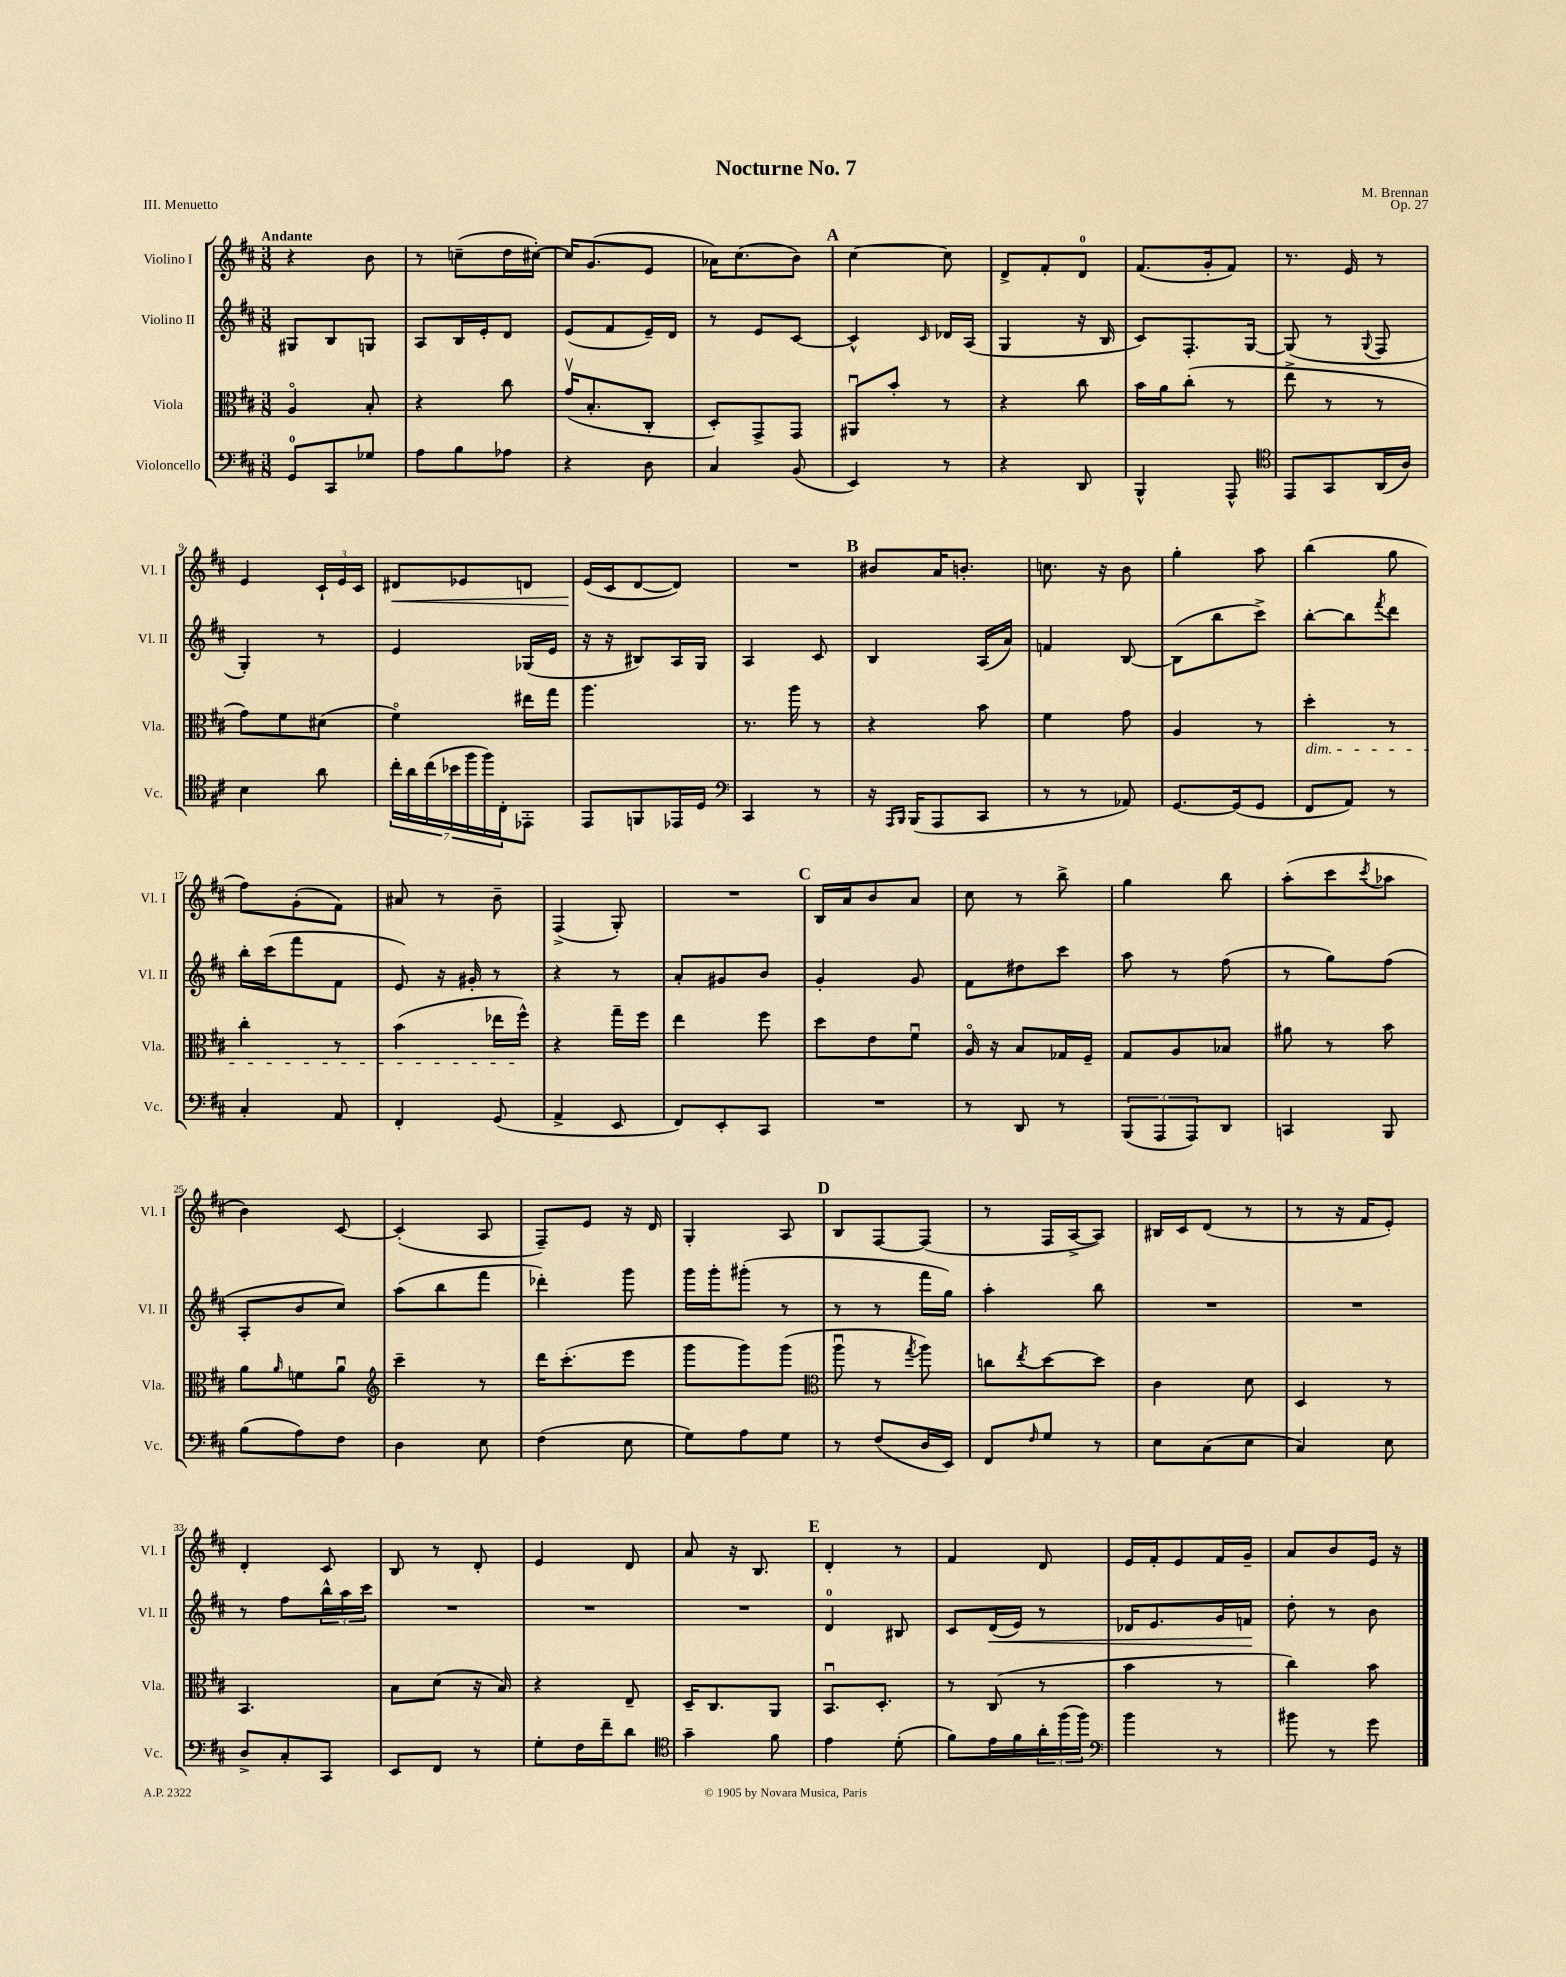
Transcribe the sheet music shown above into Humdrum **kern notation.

**kern	**kern	**kern	**dynam	**kern	**dynam
*part4	*part3	*part2	*part2	*part1	*part1
*staff4	*staff3	*staff2	*staff2	*staff1	*staff1
*I"Violoncello	*I"Viola	*I"Violino II	*	*I"Violino I	*
*I'Vc.	*I'Vla.	*I'Vl. II	*	*I'Vl. I	*
*clefF4	*clefC3	*clefG2	*	*clefG2	*
*k[f#c#]	*k[f#c#]	*k[f#c#]	*	*k[f#c#]	*
*M3/8	*M3/8	*M3/8	*	*M3/8	*
=1	=1	=1	=1	=1	=1
!	!	!	!	!LO:TX:a:B:t=Andante	!
8GG/L	4A/	8G#X/L	.	4r	.
8CC#/	.	8B/	.	.	.
8G-X/J	8B'/	8Gn/J	.	8b\	.
=2	=2	=2	=2	=2	=2
8A\L	4r	8A/L	.	8r	.
8B\	.	16B/L	.	(8ccn~\L	.
.	.	16e'/J	.	.	.
8A-X\J	8cc#\	8d/J	.	16dd\L	.
.	.	.	.	[16cc#X'\JJ)	.
=3	=3	=3	=3	=3	=3
4r	(16gv/KL	(8e/L	.	16cc#/KL]	.
.	8.B'/	.	.	(8.g/	.
.	.	8f#/	.	.	.
8D\	8C#'/J	16e~/L)	.	8e/J	.
.	.	16d/JJ	.	.	.
=4	=4	=4	=4	=4	=4
4C#/	8D'/L)	8r	.	16a-X\KL)	.
.	.	.	.	(8.cc#\	.
.	8GG^/	8e/L	.	.	.
(8BB/	8GG/J	[8c#/J	.	8b\J)	.
!!LO:REH:place=s1:t=A
=5	=5	=5	=5	=5	=5
4EE/)	8AA#Xu/L	4c#^^/]	.	[4cc#\	.
.	8b'/J	.	.	.	.
.	.	16qqc#/	.	.	.
8r	8r	16d-X/LL	.	8cc#\]	.
.	.	(16A/JJ	.	.	.
=6	=6	=6	=6	=6	=6
4r	4r	4G/	.	8d^/L	.
.	.	.	.	8f#'/	.
8DD/	8cc#\	16r	.	8d/J	.
.	.	16B/	.	.	.
=7	=7	=7	=7	=7	=7
4BBB^^/	16b\LL	8c#/L)	.	(8.f#/L	.
.	16a\J	.	.	.	.
.	(8cc#'\J	8.F#'/	.	.	.
.	.	.	.	16g'/k	.
8AAA^^/	8r	.	.	8f#/J)	.
.	.	[16G/Jk	.	.	.
=8	=8	=8	=8	=8	=8
*clefC4	*	*	*	*	*
8EE/L	8ee^\	(8G/]	.	8.r	.
8GG/	8r	8r	.	.	.
.	.	.	.	16e/	.
.	.	8qqG/	.	.	.
(16AA/L	8r	8F#/	.	8r	.
16A/JJ)	.	.	.	.	.
!!LO:LB:g=z
=9	=9	=9	=9	=9	=9
4B\	8g\L)	4G'/)	.	4e/	.
.	8f#\	.	.	.	.
8a\	(8d#X\J	8r	.	24c#`/LL	.
.	.	.	.	24e/	.
.	.	.	.	24c#/JJ	.
=10	=10	=10	=10	=10	=10
!	!	!	!	!	!LO:HP:b
28cc#'\LL	4f#\)	4e/	.	8d#X/L	<
28a\	.	.	.	.	.
(28cc#\	.	.	.	.	.
28b-X\	.	.	.	.	.
.	.	.	.	8e-X/	.
28ff#\	.	.	.	.	.
28ff#\)	.	.	.	.	.
28C#'\J	.	.	.	.	.
8EE-X'\J	16ee#X\LL	(16G-X/LL	.	8dn/J	.
.	16gg\JJ	16e/JJ	.	.	.
=11	=11	=11	=11	=11	=11
8EE/L	4.aa\	16r	.	(16e/LL	.
.	.	16r	.	16c#/J	[
8FFn/	.	8B#X/L)	.	[8d/	.
16EE-X/L	.	16A/L	.	8d/J])	.
16D/JJ	.	16G/JJ	.	.	.
=12	=12	=12	=12	=12	=12
*clefF4	*	*	*	*	*
4CC#/	8.r	4A/	.	4.r	.
.	16aa\	.	.	.	.
8r	8r	8c#/	.	.	.
!!LO:REH:place=s1:t=B
=13	=13	=13	=13	=13	=13
16r	4r	4B/	.	8b#X/L	.
16qqAAA/LL	.	.	.	.	.
16qqBBB/JJ	.	.	.	.	.
(16BBB/KL	.	.	.	.	.
8AAA/	.	.	.	16a/K	.
.	.	.	.	8.bn'/J	.
8CC#/J	8b\	(16A/LL	.	.	.
.	.	16a/JJ)	.	.	.
=14	=14	=14	=14	=14	=14
8r	4f#\	4fn/	.	8.ccn\	.
8r	.	.	.	.	.
.	.	.	.	16r	.
8AA-X/)	8g\	[8B/	.	8b\	.
=15	=15	=15	=15	=15	=15
[8.GG/L	4A/	(8B\L]	.	4gg'\	.
.	.	8bb\	.	.	.
(16GG/k]	.	.	.	.	.
8GG/J	8r	8ccc#^\J)	.	8aa\	.
=16	=16	=16	=16	=16	=16
!	!LO:TX:b:i:t=dim.	!	!	!	!
8FF#/L	4dd'\	[8bb'\L	.	(4bb\	.
8AA/J)	.	8bb\]	.	.	.
.	.	8qfff#/	.	.	.
8r	8r	8ddd\J	.	8gg\	.
!!LO:LB:g=z
=17	=17	=17	=17	=17	=17
4C#'/	4cc#'\	16bb'\LL	.	8ff#\L)	.
.	.	(16ccc#\J	.	.	.
.	.	8fff#\	.	(8g'\	.
8AA/	8r	8f#\J	.	8f#\J)	.
=18	=18	=18	=18	=18	=18
4FF#'/	(4b\	8e/)	.	8a#X/	.
.	.	16r	.	8r	.
.	.	16g#X'/	.	.	.
(8GG/	16ee-X\LL	8r	.	8b~\	.
.	16ff#^^\JJ)	.	.	.	.
=19	=19	=19	=19	=19	=19
4AA^/	4r	4r	.	(4F#^/	.
8EE/	16gg~\LL	8r	.	8G'/)	.
.	16ff#\JJ	.	.	.	.
=20	=20	=20	=20	=20	=20
8FF#/L)	4ee\	8a'/L	.	4.r	.
8EE'/	.	8g#X/	.	.	.
8CC#/J	8ff#\	8b/J	.	.	.
!!LO:REH:place=s1:t=C
=21	=21	=21	=21	=21	=21
4.r	8dd\L	4g'/	.	16B/LL	.
.	.	.	.	16a/J	.
.	8e\	.	.	8b/	.
.	8f#u\J	8g/	.	8a/J	.
=22	=22	=22	=22	=22	=22
8r	16A/	8f#\L	.	8cc#\	.
.	16r	.	.	.	.
8DD/	8B/L	8dd#X\	.	8r	.
8r	16G-X/L	8ccc#\J	.	8bb^\	.
.	16F#~/JJ	.	.	.	.
=23	=23	=23	=23	=23	=23
(12BBB/L	8G/L	8aa\	.	4gg\	.
12AAA/	.	.	.	.	.
.	8A/	8r	.	.	.
12AAA/)	.	.	.	.	.
8DD/J	8B-X/J	(8ff#\	.	8bb\	.
=24	=24	=24	=24	=24	=24
4CCn/	8a#X\	8r	.	(8aa'\L	.
.	8r	8gg\L)	.	8ccc#\	.
.	.	.	.	8qccc#/	.
8BBB/	8b\	(8ff#\J	.	8aa-X\J	.
!!LO:LB:g=z
=25	=25	=25	=25	=25	=25
(8B\L	8a\L	8A'/L	.	4b\)	.
.	16qqa/	.	.	.	.
8A\)	8fn\	8b/	.	.	.
8F#\J	8au\J	8cc#/J)	.	[8c#/	.
=26	=26	=26	=26	=26	=26
*	*clefG2	*	*	*	*
4D\	4ccc#~\	(8aa\L	.	(4c#'/]	.
.	.	8bb\	.	.	.
8E\	8r	8fff#\J	.	8A/	.
=27	=27	=27	=27	=27	=27
(4F#\	16ddd\KL	4ddd-X'\)	.	8F#~/L)	.
.	(8.ccc#'\	.	.	.	.
.	.	.	.	8e/J	.
8E\	8eee\J	8ggg\	.	16r	.
.	.	.	.	16d/	.
=28	=28	=28	=28	=28	=28
8G\L)	8ggg\L	16ggg\LL	.	4G'/	.
.	.	16ggg'\J	.	.	.
8A\	8ggg\)	(8ggg#X'\J	.	.	.
8G\J	(8ggg\J	8r	.	8A/	.
!!LO:REH:place=s1:t=D
=29	=29	=29	=29	=29	=29
*	*clefC3	*	*	*	*
8r	8aau\	8r	.	8B/L	.
(8F#/L	8r	8r	.	[8F#/	.
.	8qgg/	.	.	.	.
16D/L	8aa\)	16fff#\LL	.	(8F#/J]	.
16EE/JJ)	.	16gg\JJ)	.	.	.
=30	=30	=30	=30	=30	=30
8FF#/L	8ccn\L	4aa'\	.	8r	.
16qqF#/	8qee/	.	.	.	.
8G/J	[8dd\	.	.	16F#/LL	.
.	.	.	.	[16A^/J	.
8r	8dd\J]	8bb\	.	8A/J])	.
=31	=31	=31	=31	=31	=31
8E\L	4c#\	4.r	.	16B#X/LL	.
.	.	.	.	16c#/J	.
(8C#\	.	.	.	(8d/J	.
8E\J	8d\	.	.	8r	.
=32	=32	=32	=32	=32	=32
4C#/)	4D/	4.r	.	8r	.
.	.	.	.	16r	.
.	.	.	.	16f#/KL	.
8E\	8r	.	.	8e'/J)	.
!!LO:LB:g=z
=33	=33	=33	=33	=33	=33
8D^/L	4.BB/	8r	.	4d'/	.
8C#'/	.	8ff#\L	.	.	.
8CC#/J	.	24bb^^\L	.	8c#/	.
.	.	24aa\	.	.	.
.	.	24ccc#\JJ	.	.	.
=34	=34	=34	=34	=34	=34
8EE/L	8B\L	4.r	.	8B/	.
8FF#/J	(8d\J	.	.	8r	.
8r	16r	.	.	8d'/	.
.	16B/)	.	.	.	.
=35	=35	=35	=35	=35	=35
8G'\L	4r	4.r	.	4e/	.
16F#\L	.	.	.	.	.
16f#~\J	.	.	.	.	.
8d\J	8E~/	.	.	8d/	.
=36	=36	=36	=36	=36	=36
*clefC4	*	*	*	*	*
4g~\	16D~/KL	4.r	.	8a/	.
.	8.C#/	.	.	.	.
.	.	.	.	16r	.
.	.	.	.	8.B/	.
8f#\	8AA/J	.	.	.	.
!!LO:REH:place=s1:t=E
=37	=37	=37	=37	=37	=37
4e\	8.BBu/L	4d/	.	4d'/	.
.	8.D'/J	.	.	.	.
(8d'\	.	8B#X/	.	8r	.
=38	=38	=38	=38	=38	=38
8f#\L)	8r	8c#/L	.	4f#/	.
!	!	!	!LO:HP:b	!	!
16e\L	(8C#/	(16d/L	<	.	.
16f#\	.	16e/JJ)	.	.	.
24a'\	8r	8r	.	8d/	.
(24ff#\	.	.	.	.	.
24ff#\JJ)	.	.	.	.	.
=39	=39	=39	=39	=39	=39
*clefF4	*	*	*	*	*
4b\	4b\	16d-X/KL	.	16e/LL	.
.	.	8.e/	.	16f#'/J	.
.	.	.	.	8e/	.
8r	8r	16g/L	.	16f#/L	.
.	.	16fn/JJ	.	16g~/JJ	.
.	.	.	[	.	.
=40	=40	=40	=40	=40	=40
8b#X\	4cc#\)	8dd'\	.	8a/L	.
8r	.	8r	.	8b/	.
8g\	8b\	8b\	.	16e/Jk	.
.	.	.	.	16r	.
==	==	==	==	==	==
*-	*-	*-	*-	*-	*-
